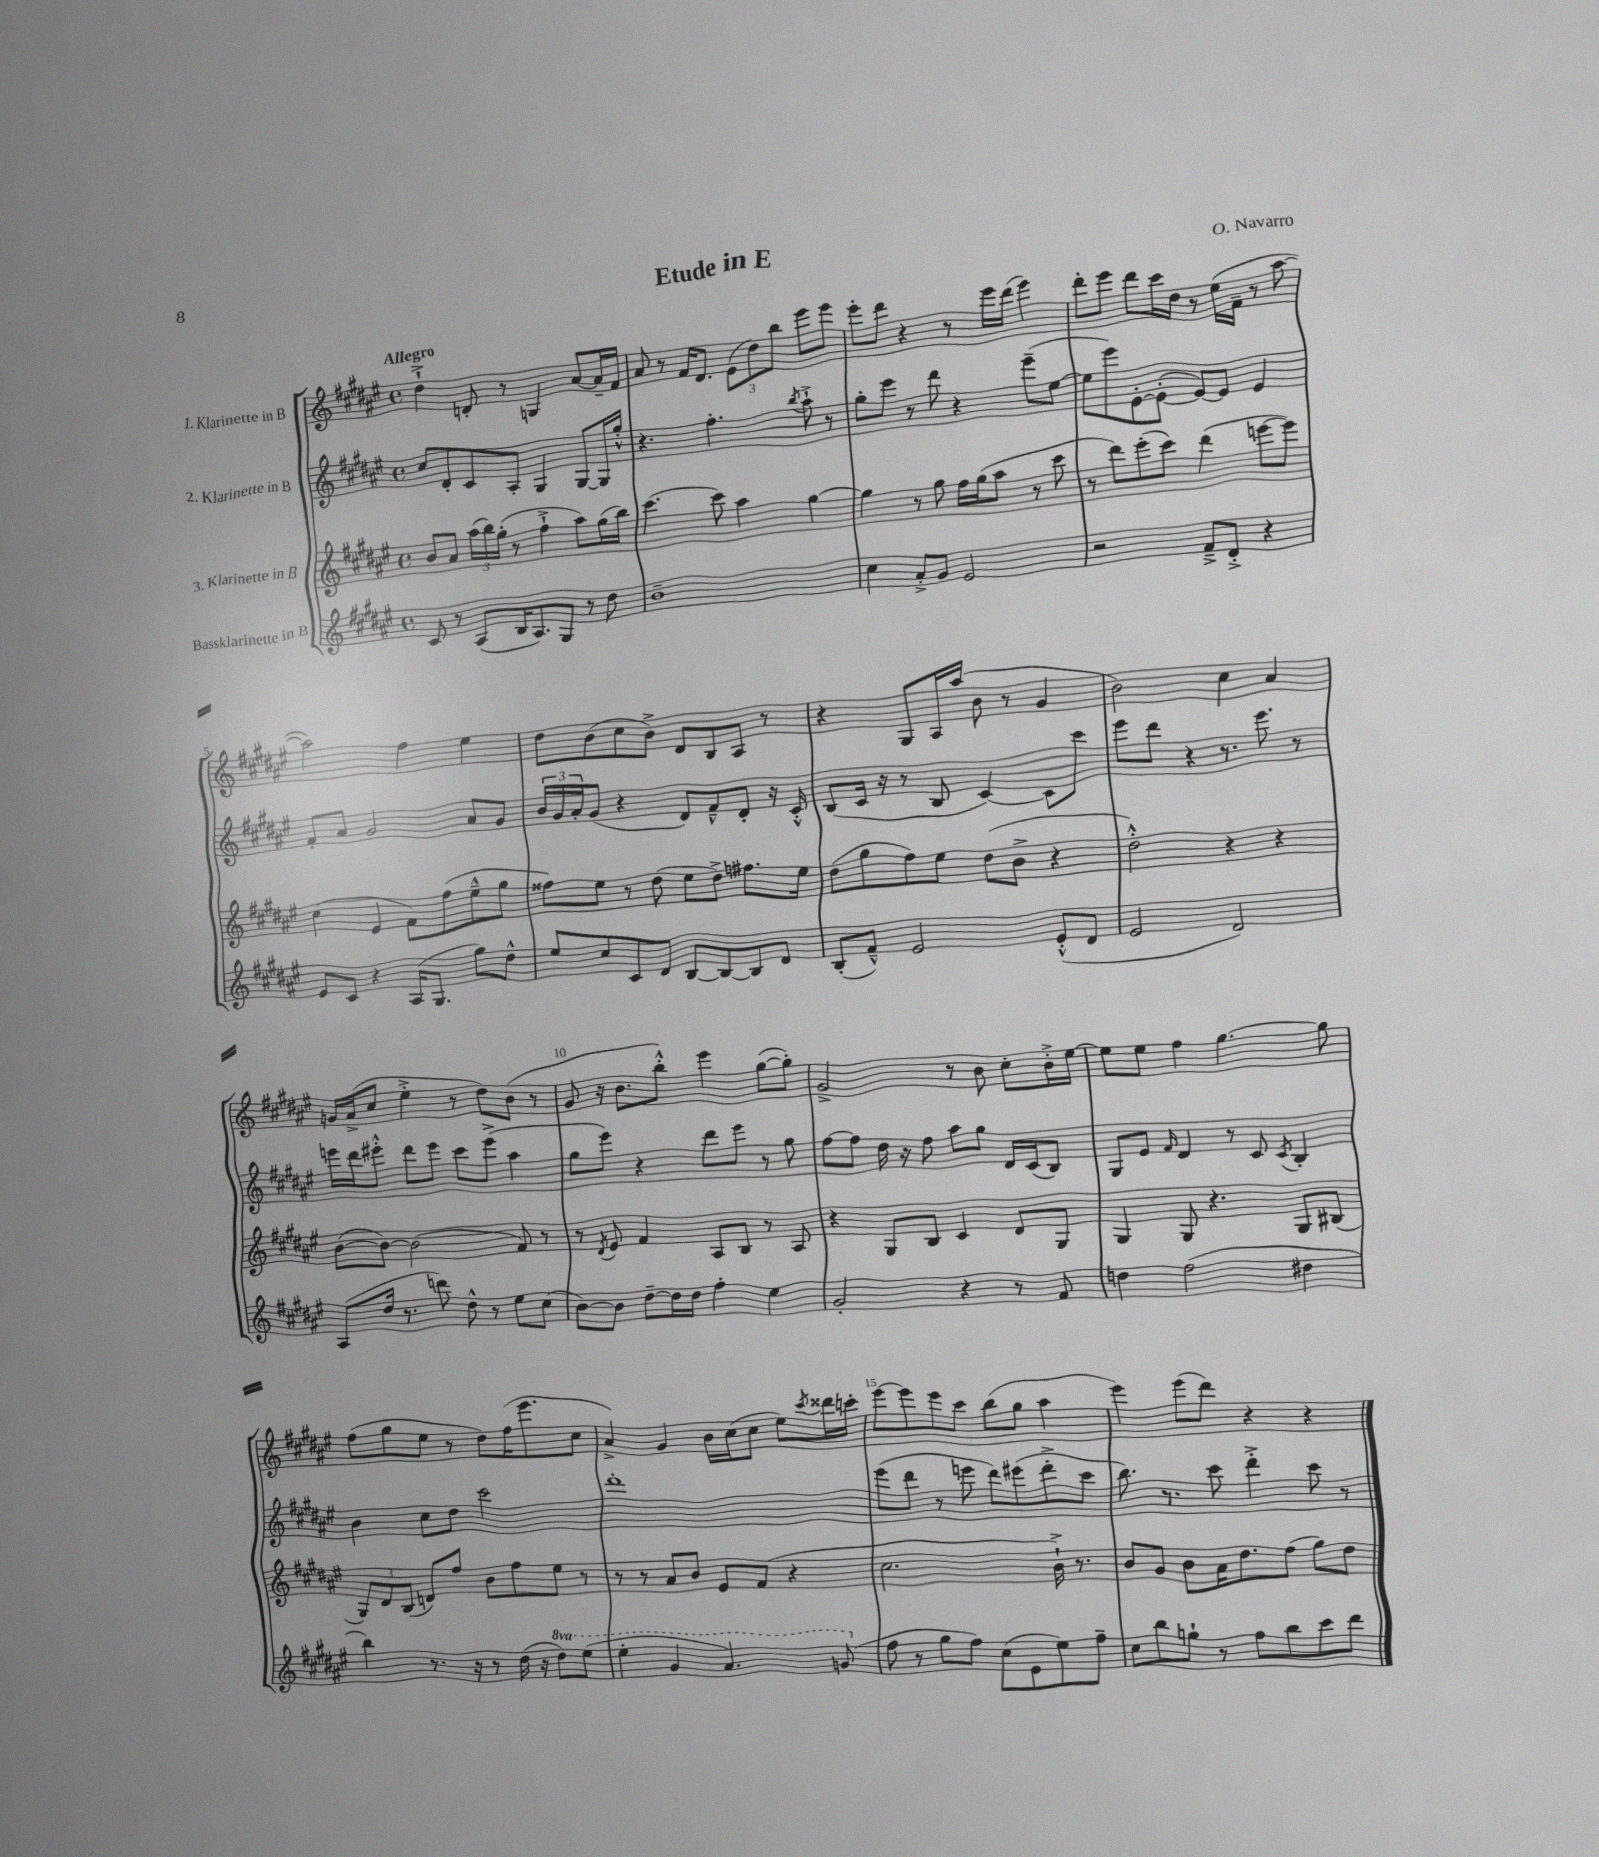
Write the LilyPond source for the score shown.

\header { title = "Etude in E" composer = "O. Navarro" }
<<
\new StaffGroup <<
\new Staff = "s0" \with { instrumentName = "1. Klarinette in B" } {
    \clef treble \key fis \major \defaultTimeSignature \time 4/4 \tempo "Allegro"
    dis''4-!-> d'8-. r8 g4 ais'8~ ais'16-- fis'16 |
    ais'8 r8 fis'16 dis'8. \tuplet 3/2 { eis'8( dis''8) b''8 } eis'''8 eis'''8 |
    eis'''8-. dis'''8 r4 r8 eis'''16 dis'''16( eis'''4) |
    dis'''8-. eis'''8 dis'''8 cis'''16 dis''16 r8 eis''16( fis'16-- r8 ais''8~ |
    ais''2) fis''4 eis''4 |
    dis''8 b'8( cis''8 b'8->) dis'8 b8 ais8 r8 |
    r4 gis8 ais16 ais''16( b'8 r8 gis'4 |
    b'2) cis''4 ais'4 |
    g'16 ais'16->( cis''8 eis''4-.-> r8 dis''8) b'8( r8 |
    gis'8 r16 b'8. b''8-.-^) eis'''4 gis''8~( gis''8-.) |
    gis'2-> r8 b'8 cis''8-. b'16-.-> eis''16~ |
    eis''8 eis''8 fis''4 gis''4.~ gis''8 |
    fis''8( gis''8 eis''8 r8 dis''8) fis''16( eis'''8. cis''8 |
    ais'4->) gis'4 b'16 cis''16( cis''8 eis''8) \acciaccatura { cis'''8 } disis'''16 c'''16-. |
    eis'''8~ eis'''8 eis'''8 cis'''8 b''8( gis''8 ais''4 |
    eis'''4) eis'''8( dis'''8) r4 r4 \bar "|." |
}
\new Staff = "s1" \with { instrumentName = "2. Klarinette in B" } {
    \clef treble \key fis \major \defaultTimeSignature \time 4/4
    cis''8 dis'8-. cis'8 ais8-. gis4 gis8~ gis16 gis''16-.-^ |
    r4. fis''4.-. \acciaccatura { b''8 } ais''8-!-> r8 |
    gis''8-. eis'''8 r8 dis'''8 r4 eis'''8--( eis''8~ |
    eis''8 eis'''8) eis'8~-. eis'8~-.( eis'8~) eis'8 eis'4 |
    fis'8-. ais'8 gis'2 ais'8 gis'8 |
    \tuplet 3/2 { b'16 gis'16 ais'16-. } gis'8( r4 dis'8) fis'8---^ dis'8-. r16 cis'16-.-^ |
    b8( cis'16 r16 r8 b8 cis'4~) cis'8 cis'''8 |
    eis'''8 dis'''8 r4 r8. eis'''8. r8 |
    e'''16 dis'''16 eis'''8-.-^ dis'''8 eis'''8 cis'''8 eis'''8->( ais''4 |
    gis''8 eis'''8) r4 dis'''8 eis'''8 r8 gis''8 |
    fis''8~ fis''8 dis''16 r16 fis''8 ais''8 gis''8 dis'16 cis'16( b8) |
    gis8 eis'8 \grace { fis'16 } dis'4 r8 cis'8 \acciaccatura { cis'8 } b4-. |
    b'4 cis''8 dis''8 cis'''2 |
    dis'''1-. |
    eis'''8( dis'''8 r8 e'''8 dis'''8) eis'''8( dis'''8-.-> cis'''8 |
    b''8.) r8. cis'''8 dis'''4-.-> cis'''8 r8 \bar "|." |
}
\new Staff = "s2" \with { instrumentName = "3. Klarinette in B" } {
    \clef treble \key fis \major \defaultTimeSignature \time 4/4
    b'8 ais'8 \tuplet 3/2 { ais''16( b''16) gis''16-.( } r8 fis''4-!-> ais''8) gis''16( b''16) |
    cis'''4.~ cis'''8 ais''4 gis''4~ |
    gis''4 r8 gis''8 fis''16 gis''16( ais''8 r8 cis'''8 |
    r8 dis'''8) eis'''8-.( cis'''8) dis'''4( e'''8~ e'''8) |
    cis''4( eis'4 fis'8) fis''8( eis''8---^ gis''8 |
    fisis''8) eis''8 r8 dis''8( eis''8 dis''8->) fis''8. eis''16 |
    dis''8( gis''8 fis''8) eis''8 dis''8( b'8-> r4 |
    dis''2-.-^) r4 r4 |
    b'8~( b'8~) b'2( fis'8) r8 |
    r8 \acciaccatura { dis'8 } eis'8 fis'4 ais8 b8 r8 ais8 |
    r4 gis8 b8 cis'4 dis'8 gis8 |
    gis4 gis8 r4. gis8 bis8( |
    \tuplet 3/2 { gis8) dis'8 b8( } d'8) fis''8 b'8 fis''8 eis''8 r8 |
    r8 r8 ais'8 b'8 eis'8 fis'8( r4 |
    cis''2. b'16-!->) r8. |
    b'8 gis'8 b'8 ais'16 dis''8. fis''8( gis''8) dis''8 \bar "|." |
}
\new Staff = "s3" \with { instrumentName = "Bassklarinette in B" } {
    \clef treble \key fis \major \defaultTimeSignature \time 4/4 \set Staff.ottavationMarkups = #ottavation-simple-ordinals
    cis'8 r8 ais8( b16 ais8.) gis8 r8 dis''8 |
    b'1-- |
    cis''4 ais'8-.-> gis'8 eis'2 |
    r2 fis'8---> dis'8-.-> r4 |
    eis'8 cis'8 r4 ais16( gis8. gis''8) dis''8-^ |
    eis''8 cis''8 cis'8 dis'8 b8~ b8~ b8 dis'8 |
    b8-.( fis'8---^) eis'2 eis'8-.-^( dis'8 |
    eis'2 dis'2) |
    ais8( dis''16 r8. d'''8) dis''8-^ r8 eis''8 cis''8( |
    b'8~) b'8 dis''8~-- dis''16 dis''16 fis''4-. eis''4 |
    gis'2-. r4 r8 fis'8 |
    d''4 fis''2( dis''4 |
    b''4) r8. r16 r8 dis''16( r16 \ottava #1 dis'''8) eis'''8( |
    eis'''4-. gis''4 ais''4.) g''8( \ottava #0 |
    fis''8 r8 gis''8 fis''8) cis''8( eis'8 eis''8) fis''8-- |
    cis''8 b''8 g''8-! r8 fis''8 b''8 cis'''8 dis'''8 \bar "|." |
}
>>
>>
\layout { \context { \Score \override BarNumber.break-visibility = ##(#f #t #t) barNumberVisibility = #(every-nth-bar-number-visible 5) } }
